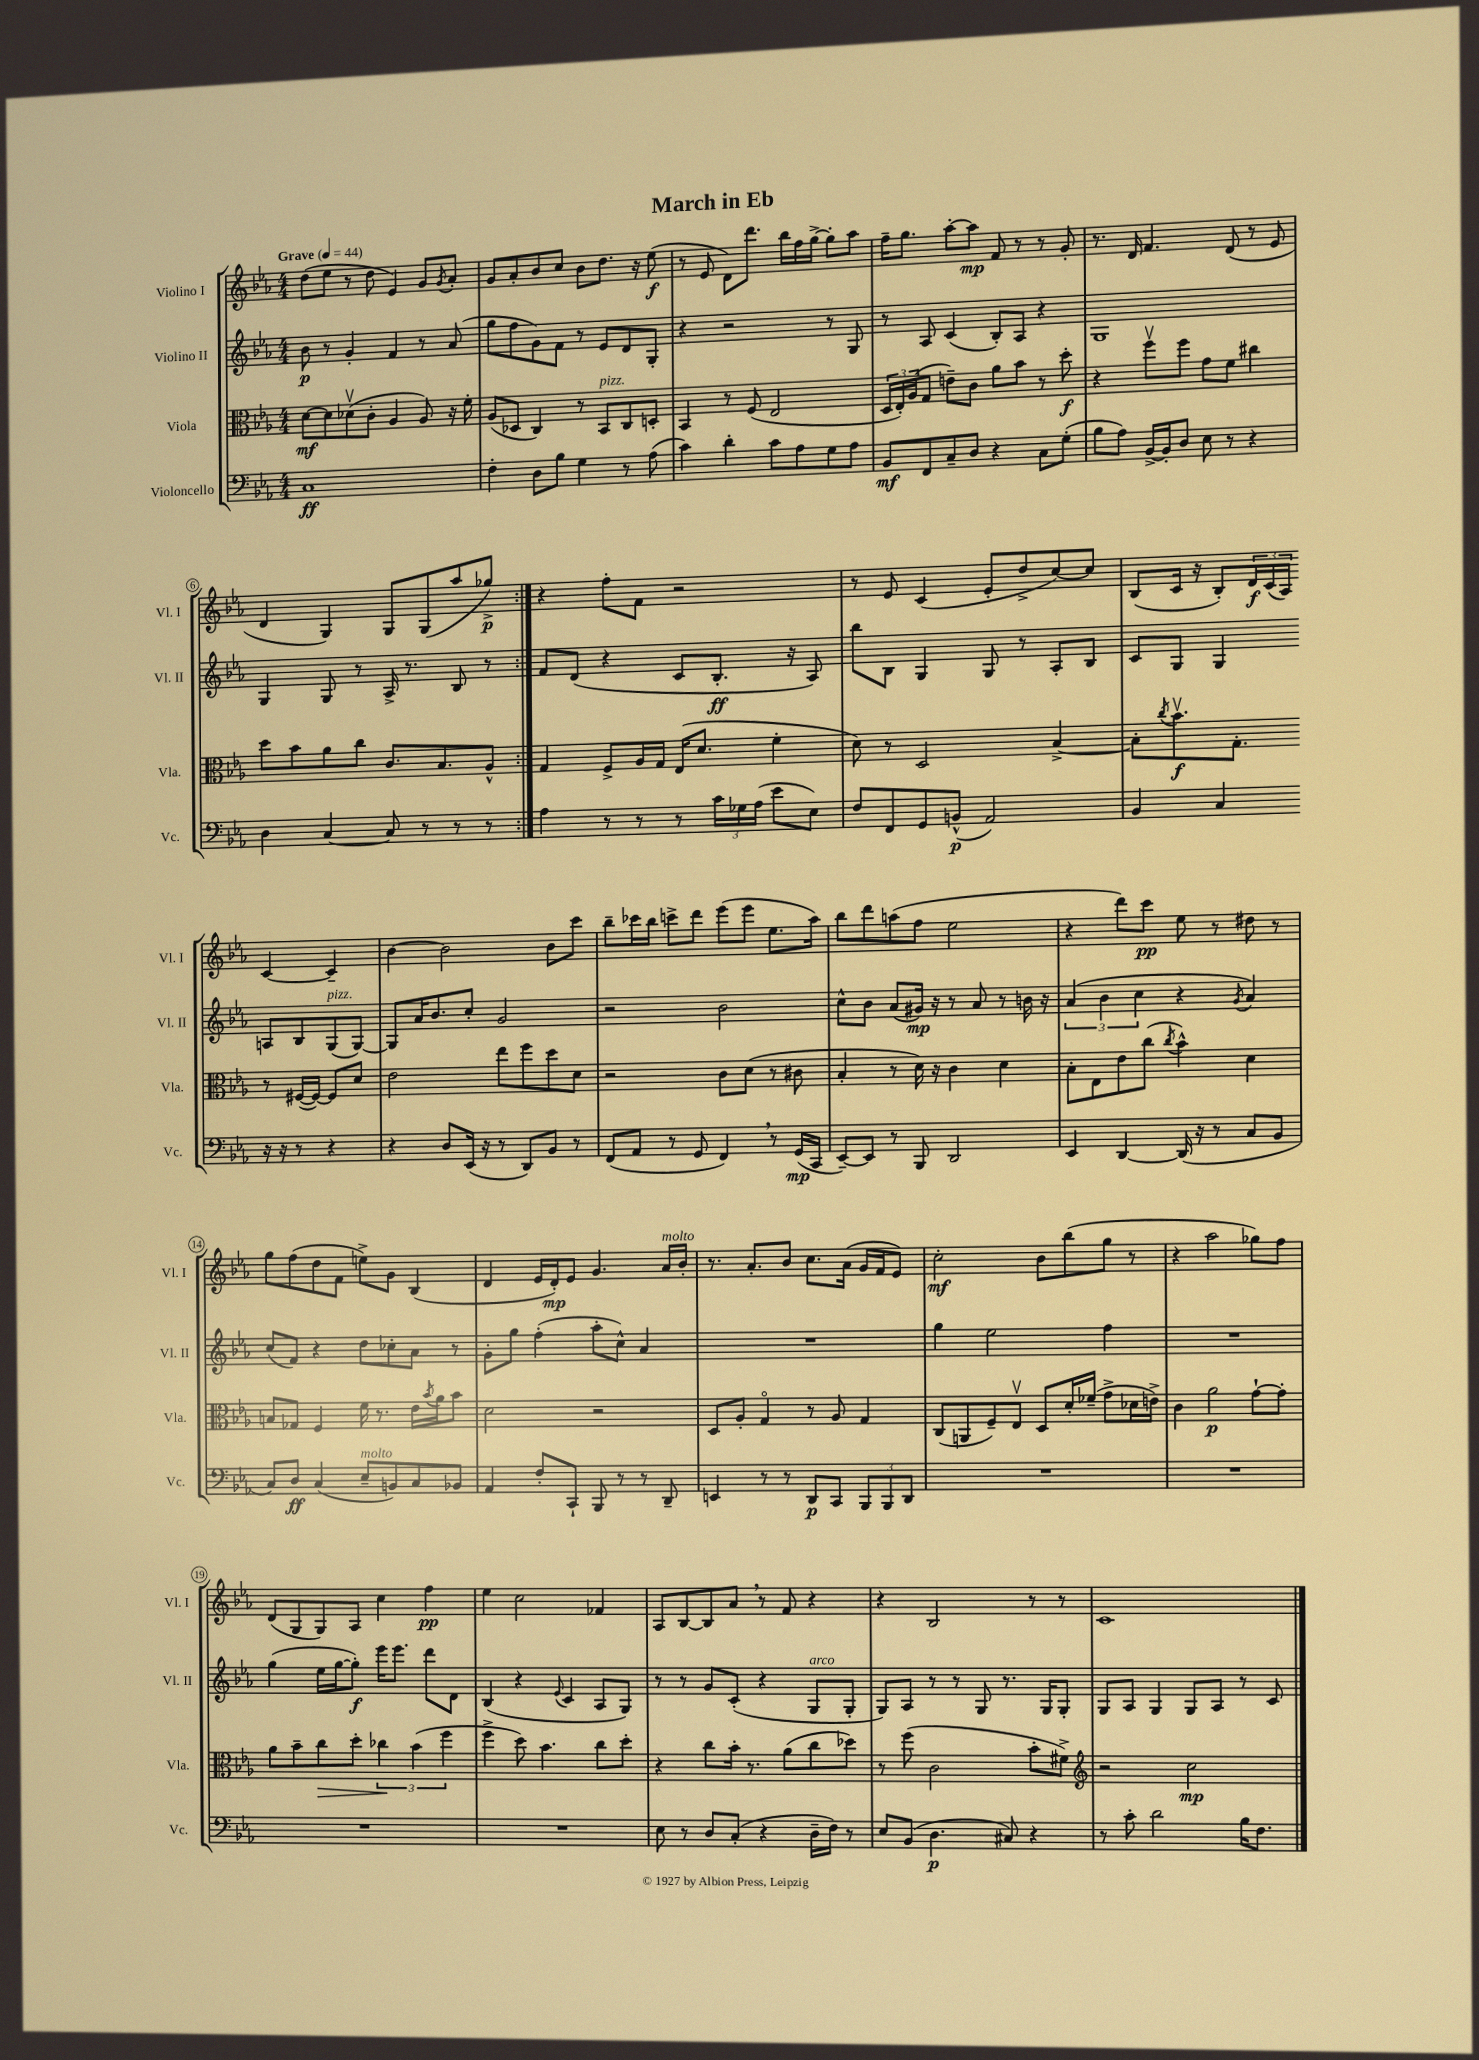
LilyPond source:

\header { title = "March in Eb" }
<<
\new StaffGroup <<
\new Staff = "s0" \with { instrumentName = "Violino I" shortInstrumentName = "Vl. I" } {
    \clef treble \key ees \major \numericTimeSignature \time 4/4 \tempo "Grave" 4 = 44
    \repeat volta 2 { d''8( ees''8 r8 d''8 ees'4) g'8 \acciaccatura { g'8 } aes'8-. |
    g'8 aes'8-. bes'8 c''8 bes'8 d''8. r16 ees''8\f( |
    r8 ees'8 d'8) d'''8. bes''16 f''16 g''16~-> g''8-. aes''8 |
    f''16-- g''8. aes''8~-. aes''8\mp f'8 r8 r8 g'8-. |
    r8. d'16 f'4. d'8( r8 ees'8 |
    d'4 g4) g8 g8( aes''8 ges''8->\p) | }
    r4 f''8-. f'8 r2 |
    r8 ees'8 c'4( ees'8-. d''8-> c''8~) c''8 |
    bes8( c'16 r16 bes8-.) \tuplet 3/2 { d'16\f c'16( aes16) } c'4~ c'4-- |
    bes'4~ bes'2 bes'8 c'''8 |
    bes''8-- ces'''16 bes''16 c'''8-> d'''8 ees'''8( ees'''8 ees''8. aes''16) |
    bes''8 d'''8 a''8( f''8 ees''2 |
    r4 d'''8) c'''8\pp ees''8 r8 dis''8 r8 |
    g''8 f''8( d''8 f'8 e''8->) g'8 bes4( |
    d'4 ees'16 d'16-.\mp) ees'8 g'4. aes'16^\markup { \italic "molto" } bes'16-. |
    r8. aes'8.-. bes'8 c''8. aes'16( g'16 f'16 ees'8) |
    c''2-.\mf bes'8 bes''8( g''8 r8 |
    r4 aes''2 ges''8) f''8 |
    d'8( g8 g8) aes8 c''4 f''4\pp |
    ees''4 c''2 fes'4 |
    aes8 bes8~ bes8 aes'8 \breathe r8 f'8 r4 |
    r4 bes2 r8 r8 |
    c'1 \bar "|." |
}
\new Staff = "s1" \with { instrumentName = "Violino II" shortInstrumentName = "Vl. II" } {
    \clef treble \key ees \major \numericTimeSignature \time 4/4
    \repeat volta 2 { bes'8\p r8 g'4-. f'4 r8 aes'8( |
    g''8 f''8 g'8) f'8 r8 ees'8 d'8 g8-. |
    r4 r2 r8 g8 |
    r8 aes8 c'4( bes8-.) aes8 r4 |
    g1 |
    g4 g8 r8 aes16-> r8. bes8 r8 | }
    f'8 d'8( r4 c'8 bes8.-.\ff r16 aes8) |
    bes''8 bes8 g4 g8 r8 aes8-. bes8 |
    c'8 g8 g4 a8 bes8 g8^\markup { \italic "pizz." }( g8~) |
    g8 aes'16 bes'8. c''8-. g'2 |
    r2 bes'2 |
    c''8-^ bes'8 aes'8( gis'16\mp) r16 r8 aes'8 r8 b'16 r16 |
    \tuplet 3/2 { aes'4( bes'4 c''4 } r4 \acciaccatura { g'8 } aes'4) |
    c''8( f'8) r4 d''8 ces''8-. aes'8 r8 |
    g'8-. g''8 f''4-.( aes''8-. c''8-^) aes'4 |
    R1 |
    g''4 ees''2 f''4 |
    R1 |
    g''4( ees''16 g''16~ g''8-.\f) ees'''16 ees'''8. d'''8 d'8 |
    bes4( r4 \appoggiatura { ees'8 } c'4 aes8 g8) |
    r8 r8 g'8 c'8-.( r4 g8^\markup { \italic "arco" } g8-. |
    g8) aes8 r8 r8 g8 r8. g16 g8-. |
    g8 aes8 g4 g8 aes8 r8 c'8 \bar "|." |
}
\new Staff = "s2" \with { instrumentName = "Viola" shortInstrumentName = "Vla." } {
    \clef alto \key ees \major \numericTimeSignature \time 4/4
    \repeat volta 2 { d'8~\mf d'8 des'8\upbow( c'8-. aes4 aes8) r16 f'16-. |
    aes8( des8 c4) r8 bes,8^\markup { \italic "pizz." } c8 d8-. |
    bes,4 r8 f8( ees2 |
    \tuplet 3/2 { d16 ees16-.) aes16( } g8 e'8--) c'8 aes'8 bes'8 r8 d''8-.\f |
    r4 f''8\upbow f''8 g'8 f'8 cis''4 |
    d''8 bes'8 aes'8 c''8 c'8. bes8. aes8-^ | }
    g4 f8-> aes16 g16 ees16( d'8. f'4-. |
    d'8) r8 d2 bes4~-> |
    bes8-. \acciaccatura { c''8 } bes'8.\upbow\f g8.-. r8 fis16~( fis16~) fis8 d'8 |
    ees'2 ees''8 f''8 d''8 d'8 |
    r2 c'8 d'8( r8 cis'8 |
    bes4-. r8 d'16) r16 c'4 d'4 |
    bes8-. ees8 ees'8 c''8( \acciaccatura { c''8 } bes'4-^) d'4 |
    b8 ges8 f4 f'16 r8. ees'16 \acciaccatura { bes'8 } aes'16 bes'8 |
    d'2 r2 |
    d8 aes8-. g4\flageolet r8 aes8 g4 |
    c8( a,8 f8--) ees8\upbow d8 d'16-. fes'16--( g'8-> des'16 e'16->) |
    c'4 aes'2\p g'8~-! g'8-. |
    aes'8 bes'8-- c''8\> d''8-. \tuplet 3/2 { ces''4\! bes'4( f''4 } |
    f''4-> d''8) bes'4. c''8 d''8-. |
    r4 c''8 bes'16-. r8. aes'8( c''8 des''8) |
    r8 f''8( c'2 bes'8-. fis'8->) |
    \clef treble r2 c''2\mp \bar "|." |
}
\new Staff = "s3" \with { instrumentName = "Violoncello" shortInstrumentName = "Vc." } {
    \clef bass \key ees \major \numericTimeSignature \time 4/4
    \repeat volta 2 { c1\ff |
    f4-. d8 bes8 g4 r8 aes8( |
    c'4) d'4-. c'8 aes8 g8 aes8 |
    bes,8\mf f,8 c8-- d8 r4 c8 g8-.( |
    bes8 aes8) bes,16~-> bes,16-. d8 ees8 r8 r4 |
    d4 c4~ c8 r8 r8 r8 | }
    aes4 r8 r8 r8 \tuplet 3/2 { c'16 ges16 aes16( } ees'8 ees8) |
    f8 f,8 g,8 b,8-^\p( aes,2) |
    bes,4 c4 r16 r16 r8 r4 |
    r4 d8 ees,16( r16 r8 d,8) bes,8 r8 |
    f,8( aes,8 r8 g,8 f,4) \breathe r8 g,16\mp( c,16 |
    ees,8~--) ees,8 r8 bes,,8 d,2 |
    ees,4 d,4~ d,16( r16 r8 c8 bes,8 |
    c8) d8\ff c4( ees8--^\markup { \italic "molto" } b,8) c8 bes,8 |
    aes,4 f8-. c,8-! bes,,8 r8 r8 d,8-- |
    e,4 r8 r8 d,8\p c,8 \tuplet 3/2 { bes,,8 bes,,8 d,8 } |
    R1 |
    R1 |
    R1 |
    R1 |
    ees8 r8 d8 c8-.( r4 d16-- f16) r8 |
    ees8 bes,8( d4.\p cis8) r4 |
    r8 c'8-. d'2 bes16 f8. \bar "|." |
}
>>
>>
\layout { \context { \Score \override BarNumber.stencil = #(make-stencil-circler 0.1 0.3 ly:text-interface::print) } }
